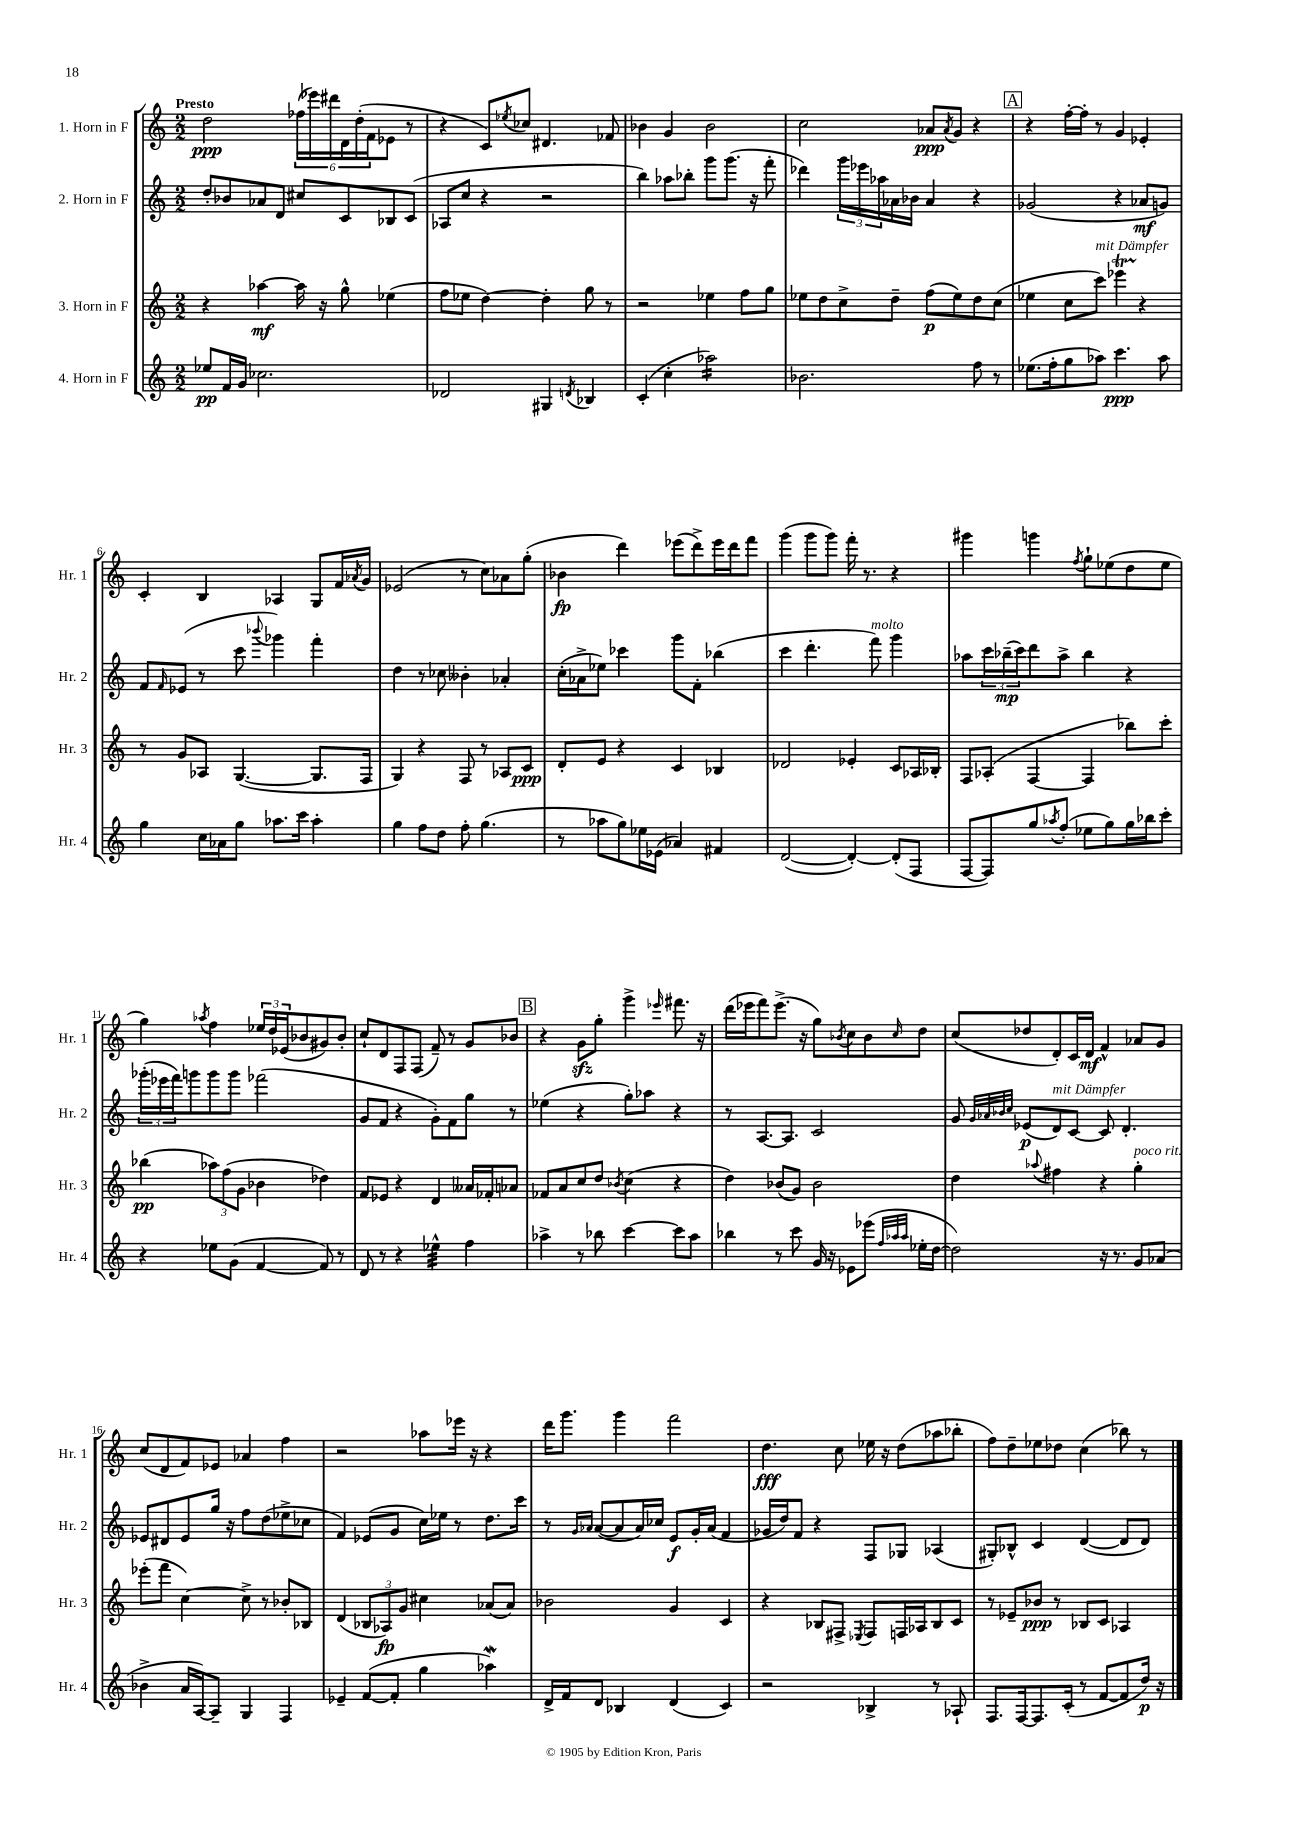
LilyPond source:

<<
\new StaffGroup <<
\new Staff = "s0" \with { instrumentName = "1. Horn in F" shortInstrumentName = "Hr. 1" } {
    \clef treble \key c \major \numericTimeSignature \time 2/2 \tempo "Presto"
    d''2\ppp \tuplet 6/4 { fes''16( ees'''16) dis'''16 d'16 d''16-.( f'16 } ees'8 r8 |
    r4 c'8) \acciaccatura { ees''8 } ces''8 dis'4. fes'8 |
    bes'4 g'4 bes'2 |
    c''2 aes'8\ppp \acciaccatura { aes'8 } g'8 r4 |
    \mark \markup { \box "A" } r4 f''16~-. f''16-. r8 g'4 ees'4-. |
    c'4-. b4 aes4 g8 f'16 \acciaccatura { aes'8 } g'16 |
    ees'2( r8 c''8) aes'8 g''8-.( |
    bes'4\fp d'''4) ees'''8( d'''8->) ees'''16 d'''16 f'''8 |
    g'''4( g'''8 g'''8) f'''16-. r8. r4 |
    gis'''4 g'''4 \acciaccatura { f''8 } g''8-! ees''8( d''8 ees''8 |
    g''4) \acciaccatura { aes''8 } f''4 \tuplet 3/2 { ees''16 d''16 ees'16( } bes'8 gis'8) bes'8-. |
    c''8-! d'8 f8 f8( f'8--) r8 g'8 bes'8 |
    \mark \markup { \box "B" } r4 g'8\sfz g''8-. g'''4-> \grace { ees'''16 } fis'''8. r16 |
    d'''16( ees'''16 f'''8) ees'''8.->( r16 g''8) \acciaccatura { bes'8 } c''8 bes'8 \grace { c''16 } d''8 |
    c''8( des''8 d'8-.) c'16 d'16\mf f'4-^ aes'8 g'8 |
    c''8( d'8 f'8) ees'8 aes'4 f''4 |
    r2 aes''8 ees'''16 r16 r4 |
    d'''16 g'''8. g'''4 f'''2 |
    d''4.\fff c''8 ees''16 r16 d''8( aes''8 bes''8-. |
    f''8) d''8-- ees''8 des''8 c''4( bes''8) r8 \bar "|." |
}
\new Staff = "s1" \with { instrumentName = "2. Horn in F" shortInstrumentName = "Hr. 2" } {
    \clef treble \key c \major \numericTimeSignature \time 2/2
    d''8-. bes'8 aes'8 d'8 cis''8 c'8 bes8 c'8( |
    aes8 c''8 r4 r2 |
    b''4) aes''8 bes''8-. g'''8 g'''8.( r16 f'''8-. |
    des'''4) \tuplet 3/2 { g'''16 ees'''16 aes''16 } aes'16 bes'16 aes'4 r4 |
    \mark \markup { \box "A" } ges'2( r4 aes'8\mf g'8) |
    f'8 \grace { f'16 } ees'8( r8 c'''8 \appoggiatura { bes'''8 } ges'''4) f'''4-. |
    d''4 r8 ces''8 beses'4-. aes'4-. |
    c''16-.( aes'16-> ees''8) ces'''4 g'''8 f'8-. bes''4( |
    c'''4 d'''4.-. f'''8^\markup { \italic "molto" }) g'''4 |
    aes''8 \tuplet 3/2 { c'''16 bes''16--\mp( c'''16) } d'''8 aes''8-> bes''4 r4 |
    \tuplet 3/2 { ges'''16-.( ees'''16 f'''16) } g'''8 g'''8 g'''8 fes'''2( |
    g'8 f'8 r4 g'8-.) f'8 g''8 r8 |
    \mark \markup { \box "B" } ees''4( r4 g''8-.) aes''8 r4 |
    r8 a8.~ a8. c'2 |
    g'8 \grace { g'32 aes'32 bes'32 c''32 } ees'8\p( d'8^\markup { \italic "mit Dämpfer" }) c'8~ c'8 d'4.-. |
    ees'8 dis'8 ees'8 g''16 r16 f''8 d''8( ees''8-> ces''8 |
    f'4) ees'8( g'8 c''16) ees''16 r8 d''8. c'''16 |
    r8 \grace { g'16 aes'16 } aes'8~( aes'8 aes'16) ces''16 e'8\f g'16-. aes'16( f'4 |
    ges'16 d''16) f'8 r4 f8 ges8 aes4( |
    gis8-.) bes8-^ c'4 d'4~( d'8 d'8) \bar "|." |
}
\new Staff = "s2" \with { instrumentName = "3. Horn in F" shortInstrumentName = "Hr. 3" } {
    \clef treble \key c \major \numericTimeSignature \time 2/2
    r4 aes''4~\mf aes''16 r16 g''8-^ ees''4( |
    f''8 ees''8 d''4~) d''4-. g''8 r8 |
    r2 ees''4 f''8 g''8 |
    ees''8 d''8 c''8-> d''8-- f''8\p( ees''8) d''8 c''8( |
    \mark \markup { \box "A" } ees''4 c''8 c'''8^\markup { \italic "mit Dämpfer" }) ees'''4\startTrillSpan r4\stopTrillSpan |
    r8 g'8 aes8 g4.~( g8. f16 |
    g4) r4 f8 r8 aes8 c'8\ppp |
    d'8-. e'8 r4 c'4 bes4 |
    des'2 ees'4-. c'8 aes16 bes16-. |
    f8 aes8-.( f4~ f4 bes''8) c'''8-. |
    bes''4\pp( \tuplet 3/2 { aes''8) f''8( g'8 } bes'4 des''4) |
    f'8 ees'8 r4 d'4 aeses'16 fes'16-. aes'8 |
    \mark \markup { \box "B" } fes'8 a'8 c''8 d''8 \acciaccatura { bes'8 } c''4( r4 |
    d''4) bes'8( g'8) bes'2 |
    d''4 \appoggiatura { aes''8 } fis''4 r4 g''4-.^\markup { \italic "poco rit." } |
    ees'''8-.( f'''8 c''4~) c''8-> r8 bes'8-. bes8 |
    d'4( \tuplet 3/2 { bes8 aes8\fp) g'8 } cis''4 aes'8( aes'8) |
    bes'2 g'4 c'4 |
    r4 bes8 fis8-> \acciaccatura { ees8 } fis8 f16 aes16 bes8 c'8 |
    r8 ees'8-- bes'8\ppp r8 bes8 c'8 aes4 \bar "|." |
}
\new Staff = "s3" \with { instrumentName = "4. Horn in F" shortInstrumentName = "Hr. 4" } {
    \clef treble \key c \major \numericTimeSignature \time 2/2
    ees''8\pp f'16 g'16 ces''2. |
    des'2 gis4 \acciaccatura { d'8 } bes4 |
    c'4-.( c''4-. aes''2:16) |
    bes'2. f''8 r8 |
    \mark \markup { \box "A" } ees''8.( f''16-. g''8 aes''8) c'''4.\ppp aes''8 |
    g''4 c''16 aes'16 g''8 aes''8. c'''16 aes''4-. |
    g''4 f''8 d''8 f''8-. g''4.( |
    r8 aes''8 g''8) ees''16 ees'16( aes'4) fis'4 |
    d'2~( d'4~-.) d'8-.( f8 |
    f8~ f8) g''8 \acciaccatura { aes''8 } f''8-.( ees''8 g''8) g''16 bes''16 c'''8-. |
    r4 ees''8 g'8( f'4~ f'8) r8 |
    d'8 r8 r4 ees''4:32-^ f''4 |
    \mark \markup { \box "B" } aes''4-> r8 bes''8 c'''4~ c'''8 aes''8 |
    bes''4 r8 c'''8 g'16 r16 ees'8 ees'''8( \grace { f''32 aes''32 aes''32 } ees''16-. d''16~ |
    d''2) r16 r8. g'8 aes'8( |
    bes'4-> a'16 a16~) a8-- g4 f4 |
    ees'4-- f'8~( f'8-. g''4 aes''4\mordent) |
    d'16-> f'16 d'8 bes4 d'4( c'4) |
    r2 bes4-> r8 aes8-! |
    f8. f16~ f8. c'16-.( r8 f'8~ f'8 d''16\p) r16 \bar "|." |
}
>>
>>
